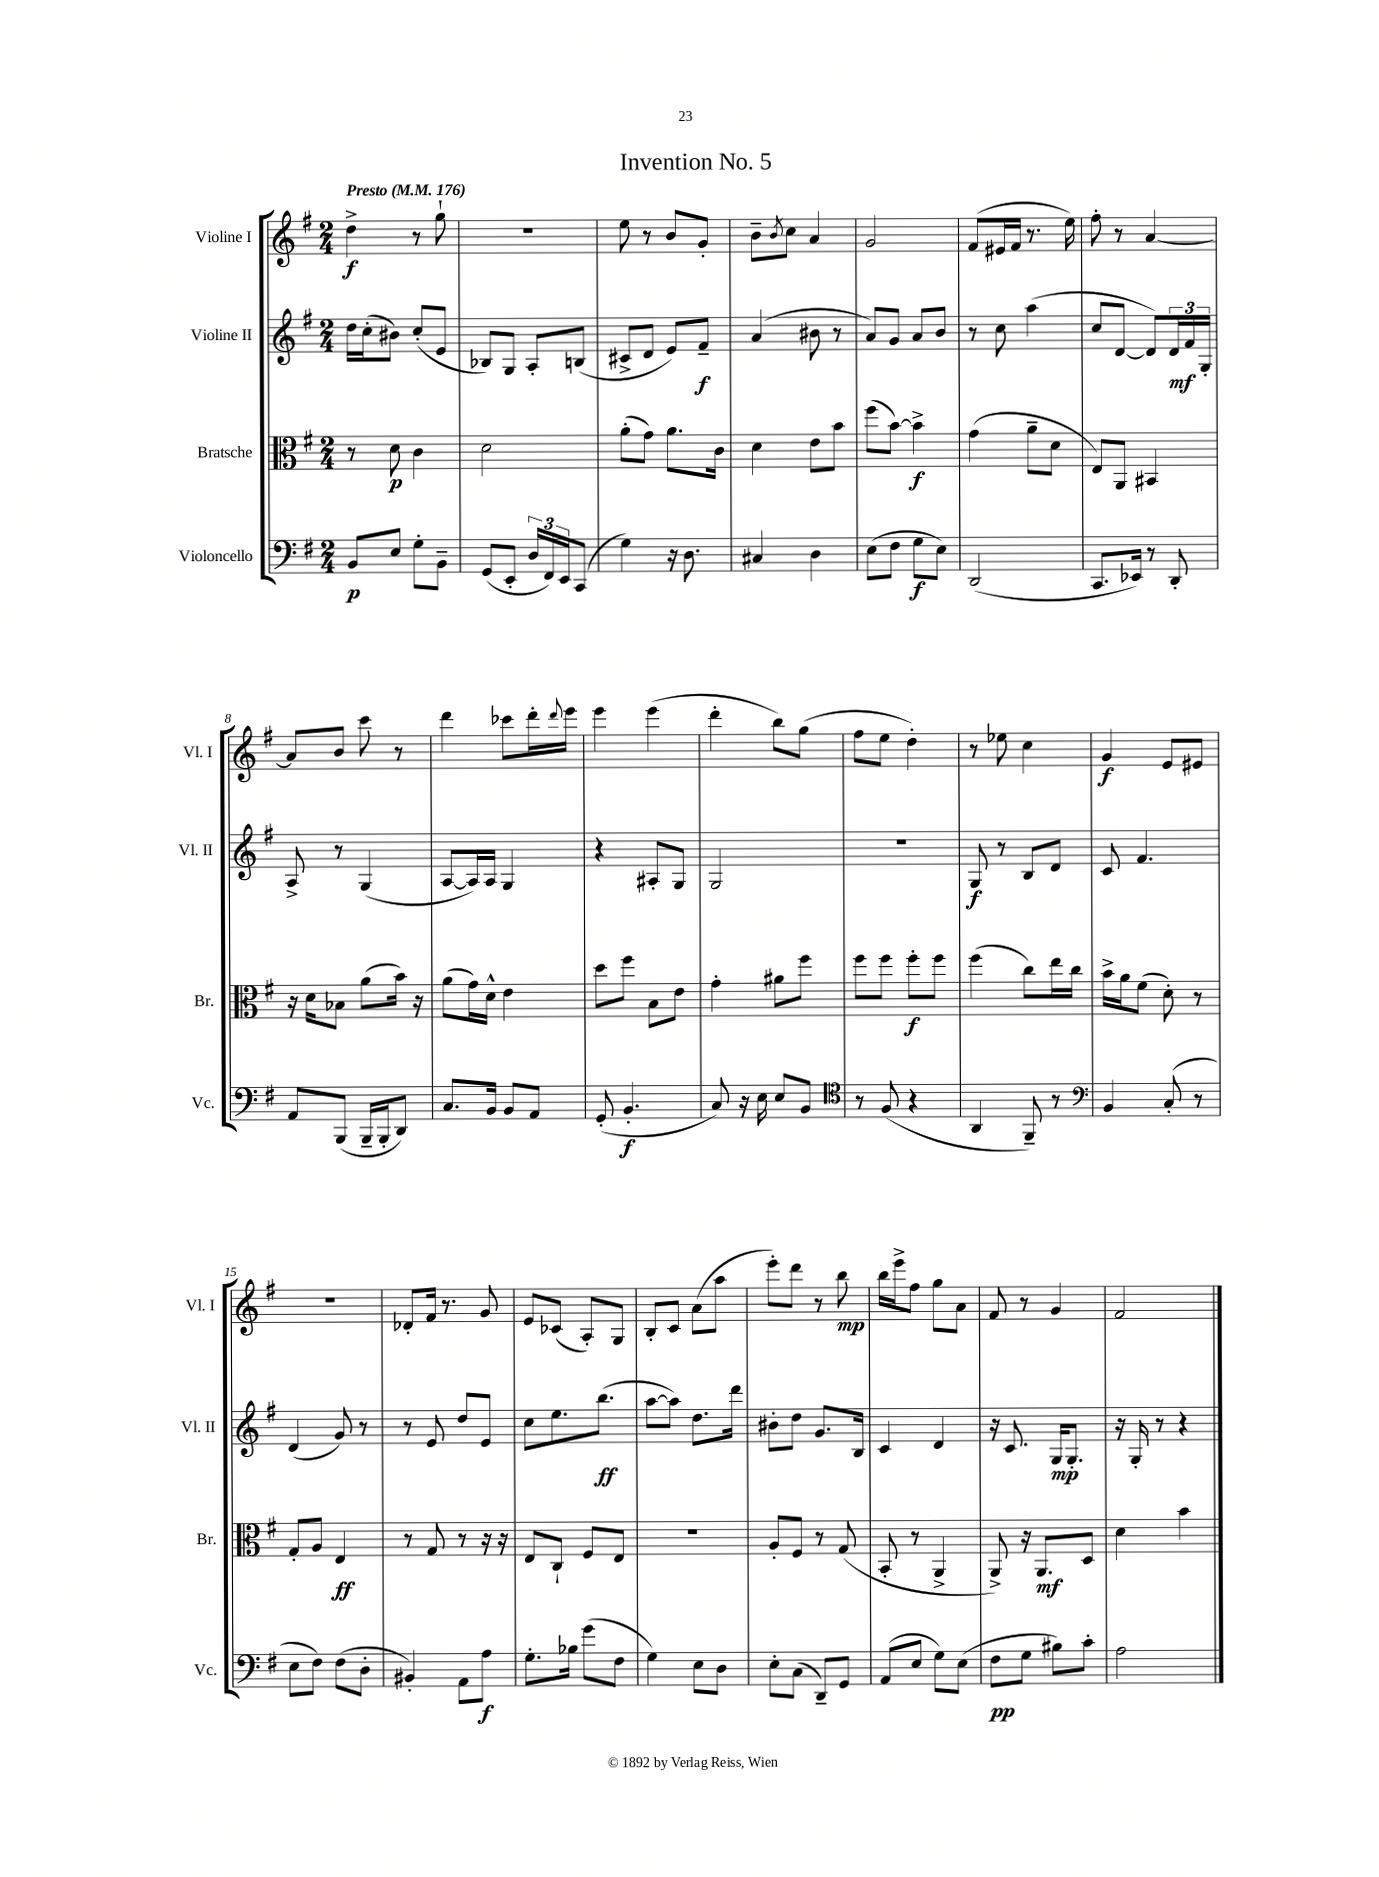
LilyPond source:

\header { title = "Invention No. 5" }
<<
\new StaffGroup <<
\new Staff = "s0" \with { instrumentName = "Violine I" shortInstrumentName = "Vl. I" } {
    \clef treble \key g \major \numericTimeSignature \time 2/4 \tempo "Presto" 4 = 176
    d''4->\f r8 g''8-! |
    R2 |
    e''8 r8 b'8 g'8-. |
    b'8-- \acciaccatura { b'8 } c''8 a'4 |
    g'2 |
    fis'8( eis'16 fis'16 r8. e''16) |
    fis''8-. r8 a'4~ |
    a'8 b'8 c'''8 r8 |
    d'''4 ces'''8 d'''16-. \appoggiatura { d'''8 } e'''16 |
    e'''4 e'''4( |
    d'''4-. b''8) g''8( |
    fis''8 e''8 d''4-.) |
    r8 ees''8 c''4 |
    g'4\f e'8 eis'8 |
    r2 |
    des'8-. fis'16 r8. g'8 |
    e'8 ces'8( a8-.) g8 |
    b8-. c'8 a'8( a''8 |
    e'''8-.) d'''8 r8 b''8\mp |
    b''16 e'''16-> fis''8 g''8 a'8 |
    fis'8 r8 g'4 |
    fis'2 \bar "|." |
}
\new Staff = "s1" \with { instrumentName = "Violine II" shortInstrumentName = "Vl. II" } {
    \clef treble \key g \major \numericTimeSignature \time 2/4
    d''16 c''16-.( bis'8) c''8-.( e'8 |
    bes8) g8 a8-. b8( |
    cis'8-> d'8 e'8) fis'8--\f |
    a'4( bis'8 r8 |
    a'8) g'8 a'8 b'8 |
    r8 c''8 a''4( |
    c''8 d'8~ d'8) \tuplet 3/2 { d'16\mf fis'16 g16-. } |
    a8-> r8 g4( |
    a8~ a16) a16 g4 |
    r4 ais8-. g8 |
    g2 |
    r2 |
    g8\f r8 b8 d'8 |
    c'8 fis'4. |
    d'4( g'8) r8 |
    r8 e'8 d''8 e'8 |
    c''8 e''8. b''8.\ff( |
    a''8~ a''8) d''8. d'''16 |
    bis'8-. d''8 g'8. b16 |
    c'4 d'4 |
    r16 c'8. g16\mp g8.-. |
    r16 g16-. r8 r4 \bar "|." |
}
\new Staff = "s2" \with { instrumentName = "Bratsche" shortInstrumentName = "Br." } {
    \clef alto \key g \major \numericTimeSignature \time 2/4
    r8 d'8\p c'4 |
    d'2 |
    a'8-.( g'8) a'8. c'16 |
    d'4 e'8 b'8 |
    fis''8( b'8~) b'4->\f |
    g'4( a'8-- d'8 |
    e8) a,8 bis,4 |
    r16 d'16 bes8 a'8( b'16) r16 |
    a'8( g'16) d'16-^ e'4 |
    d''8 fis''8 b8 e'8 |
    g'4-. ais'8 fis''8 |
    fis''8 fis''8 fis''8-.\f fis''8 |
    fis''4( c''8) e''16 c''16 |
    b'16-> a'16 fis'8( d'8-.) r8 |
    g8-. a8 e4\ff |
    r8 g8 r8 r16 r16 |
    e8 c8-! fis8 e8 |
    r2 |
    a8-. fis8 r8 g8( |
    b,8-. r8 a,4-> |
    a,8->) r16 a,8.\mf d8 |
    d'4 b'4 \bar "|." |
}
\new Staff = "s3" \with { instrumentName = "Violoncello" shortInstrumentName = "Vc." } {
    \clef bass \key g \major \numericTimeSignature \time 2/4
    b,8\p e8 g8-. b,8-- |
    g,8( e,8-. \tuplet 3/2 { d16 fis,16) e,16 } c,8( |
    g4) r16 d8. |
    cis4 d4 |
    e8( fis8 g8\f e8) |
    d,2( |
    c,8. ees,16) r8 d,8-. |
    a,8 b,,8( b,,16-- b,,16-. d,8) |
    c8. b,16 b,8 a,8 |
    g,8-.( b,4.-.\f |
    c8) r16 e16 e8 b,8 |
    \clef tenor r8 fis8( r4 |
    a,4 fis,8--) r8 |
    \clef bass b,4 c8-.( r8 |
    e8 fis8) fis8( d8-. |
    bis,4-.) a,8 a8\f |
    g8.-. bes16 g'8( fis8 |
    g4) e8 d8 |
    e8-. c8( d,8--) g,8 |
    a,8( e8 g8) e8( |
    fis8\pp g8 bis8) c'8-. |
    a2 \bar "|." |
}
>>
>>
